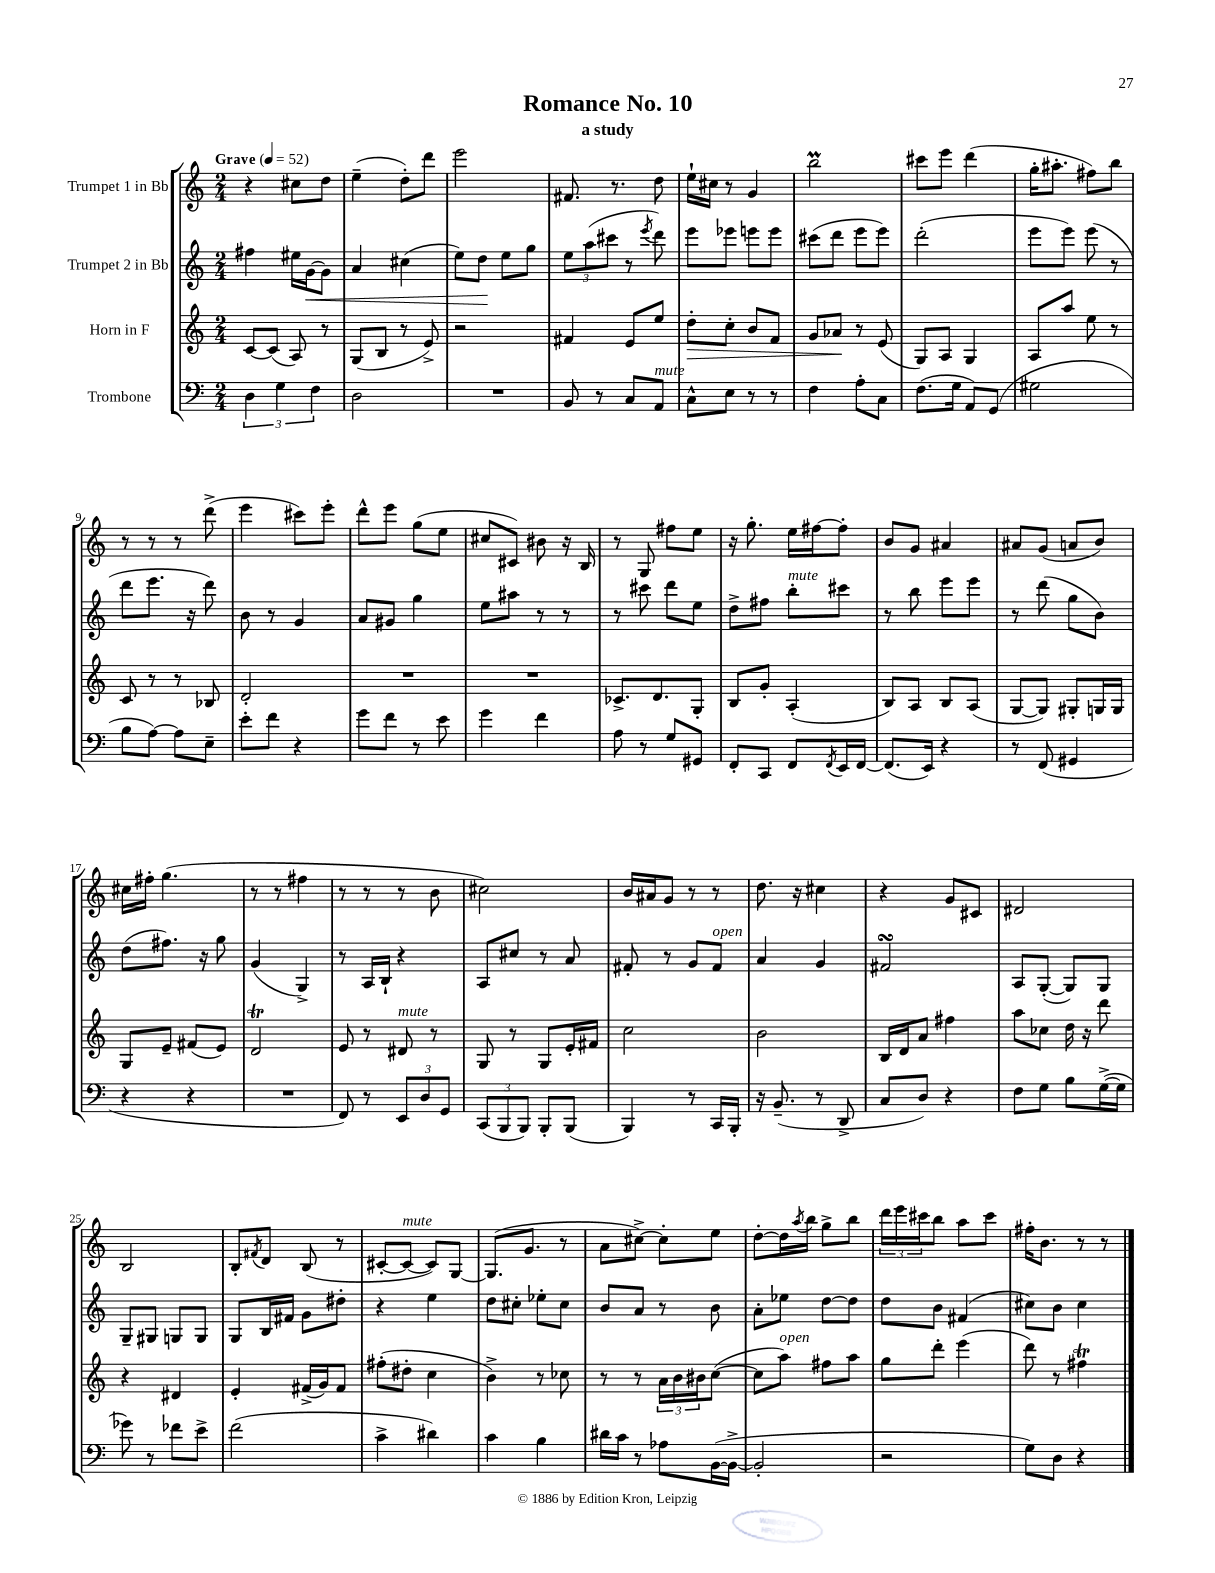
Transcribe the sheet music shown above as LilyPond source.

\header { title = "Romance No. 10" subtitle = "a study" }
<<
\new StaffGroup <<
\new Staff = "s0" \with { instrumentName = "Trumpet 1 in Bb" } {
    \clef treble \key c \major \numericTimeSignature \time 2/4 \tempo "Grave" 4 = 52
    r4 cis''8 d''8 |
    e''4--( d''8-.) d'''8 |
    e'''2 |
    fis'8. r8. d''8 |
    e''16-! cis''16 r8 g'4 |
    b''2\prall |
    cis'''8 e'''8 d'''4( |
    g''16-. ais''8.-. fis''8) b''8 |
    r8 r8 r8 d'''8->( |
    e'''4 cis'''8) e'''8-. |
    d'''8-^ e'''8 g''8( e''8 |
    cis''8 cis'8) bis'8 r16 b16 |
    r8 g8 fis''8 e''8 |
    r16 g''8.-. e''16 fis''16~ fis''8-. |
    b'8 g'8 ais'4 |
    ais'8 g'8( a'8 b'8) |
    cis''16 fis''16-. g''4.( |
    r8 r8 fis''4 |
    r8 r8 r8 b'8 |
    cis''2) |
    b'16 ais'16 g'8 r8 r8 |
    d''8. r16 cis''4 |
    r4 g'8 cis'8 |
    dis'2 |
    b2 |
    b8-. \acciaccatura { fis'8 } d'8 b8( r8 |
    cis'8~-. cis'8~^\markup { \italic "mute" } cis'8) g8~ |
    g8.( g'8. r8 |
    a'8 cis''8~->) cis''8-. e''8 |
    d''8~-. d''16 \acciaccatura { a''8 } b''16 g''8-> b''8 |
    \tuplet 3/2 { d'''16 e'''16 cis'''16 } b''8 a''8 cis'''8 |
    fis''16-. b'8. r8 r8 \bar "|." |
}
\new Staff = "s1" \with { instrumentName = "Trumpet 2 in Bb" } {
    \clef treble \key c \major \numericTimeSignature \time 2/4
    fis''4 eis''16 g'16~\< g'8 |
    a'4 cis''4( |
    e''8) d''8\! e''8 g''8 |
    \tuplet 3/2 { e''8 a''8( cis'''8 } r8 \acciaccatura { e'''8 } d'''8) |
    e'''8 ees'''8 e'''8 e'''8 |
    cis'''8( d'''8 e'''8 e'''8) |
    d'''2-.( |
    e'''8 e'''8) e'''8( r8 |
    d'''8 e'''8. r16 d'''8) |
    b'8 r8 g'4 |
    a'8 gis'8 g''4 |
    e''8 ais''8 r8 r8 |
    r8 cis'''8 d'''8 e''8 |
    d''8-> fis''8 b''8-.^\markup { \italic "mute" } cis'''8 |
    r8 b''8 e'''8 e'''8 |
    r8 d'''8( g''8 b'8) |
    d''8( fis''8.) r16 g''8 |
    g'4( g4->) |
    r8 a16 b16-! r4 |
    a8 cis''8 r8 a'8 |
    fis'8-. r8 g'8 fis'8^\markup { \italic "open" } |
    a'4 g'4 |
    fis'2\turn |
    a8 g8~-.( g8) g8 |
    g8-- gis8 g8 g8 |
    g8 b16 fis'16 g'8 dis''8-. |
    r4 e''4 |
    d''8 cis''8-. ees''8-. cis''8 |
    b'8 a'8 r8 b'8 |
    a'8-. ees''8 d''8~ d''8 |
    d''8 b'8 fis'4( |
    cis''8) b'8 cis''4 \bar "|." |
}
\new Staff = "s2" \with { instrumentName = "Horn in F" } {
    \clef treble \key c \major \numericTimeSignature \time 2/4
    c'8~ c'8( a8) r8 |
    g8( b8 r8 e'8->) |
    r2 |
    fis'4 e'8 e''8 |
    d''8-.\> c''8-. b'8 f'8 |
    g'8 aes'8\! r8 e'8( |
    g8) a8 g4 |
    a8 a''8 e''8 r8 |
    c'8 r8 r8 bes8 |
    d'2-. |
    R2 |
    R2 |
    ces'8.-> d'8. g8-. |
    b8 g'8-. a4-.( |
    b8) a8 b8 a8( |
    g8~ g8) gis8-. g16 g16 |
    g8 e'8-- fis'8( e'8) |
    d'2\trill |
    e'8 r8 dis'8^\markup { \italic "mute" } r8 |
    g8 r8 g8 e'16-. fis'16 |
    c''2 |
    b'2 |
    b16 d'16 a'8 fis''4 |
    a''8 ces''8 d''16 r16 d'''8 |
    r4 dis'4 |
    e'4-. fis'16->( g'16) fis'8 |
    fis''8-.( dis''8-. c''4 |
    b'4->) r8 ces''8 |
    r8 r8 \tuplet 3/2 { a'16 b'16 bis'16 } c''8~( |
    c''8 a''8^\markup { \italic "open" }) fis''8 a''8 |
    g''8 d'''8-. e'''4( |
    d'''8) r8 fis''4\trill \bar "|." |
}
\new Staff = "s3" \with { instrumentName = "Trombone" } {
    \clef bass \key c \major \numericTimeSignature \time 2/4
    \tuplet 3/2 { d4 g4 f4 } |
    d2 |
    R2 |
    b,8 r8 c8 a,8^\markup { \italic "mute" } |
    c8-^ e8 r8 r8 |
    f4 a8-. c8 |
    f8.( g16 a,8) g,8( |
    gis2 |
    b8 a8~) a8 e8-- |
    e'8-. f'8 r4 |
    g'8 f'8 r8 e'8 |
    g'4 f'4 |
    a8 r8 g8 gis,8 |
    f,8-. c,8 f,8 \acciaccatura { f,8 } e,16 f,16~ |
    f,8.( e,16) r4 |
    r8 f,8( gis,4 |
    r4 r4 |
    R2 |
    f,8) r8 \tuplet 3/2 { e,8 d8 g,8 } |
    \tuplet 3/2 { c,8( b,,8 b,,8) } b,,8-. b,,8( |
    b,,4) r8 c,16 b,,16-. |
    r16 b,8.--( r8 d,8-> |
    c8 d8) r4 |
    f8 g8 b8 g16~->( g16 |
    ges'8) r8 fes'8 e'8-> |
    f'2( |
    c'4-> dis'4) |
    c'4 b4 |
    dis'16 c'16 r8 aes8 b,16~( b,16~-> |
    b,2-. |
    r2 |
    g8) d8 r4 \bar "|." |
}
>>
>>
